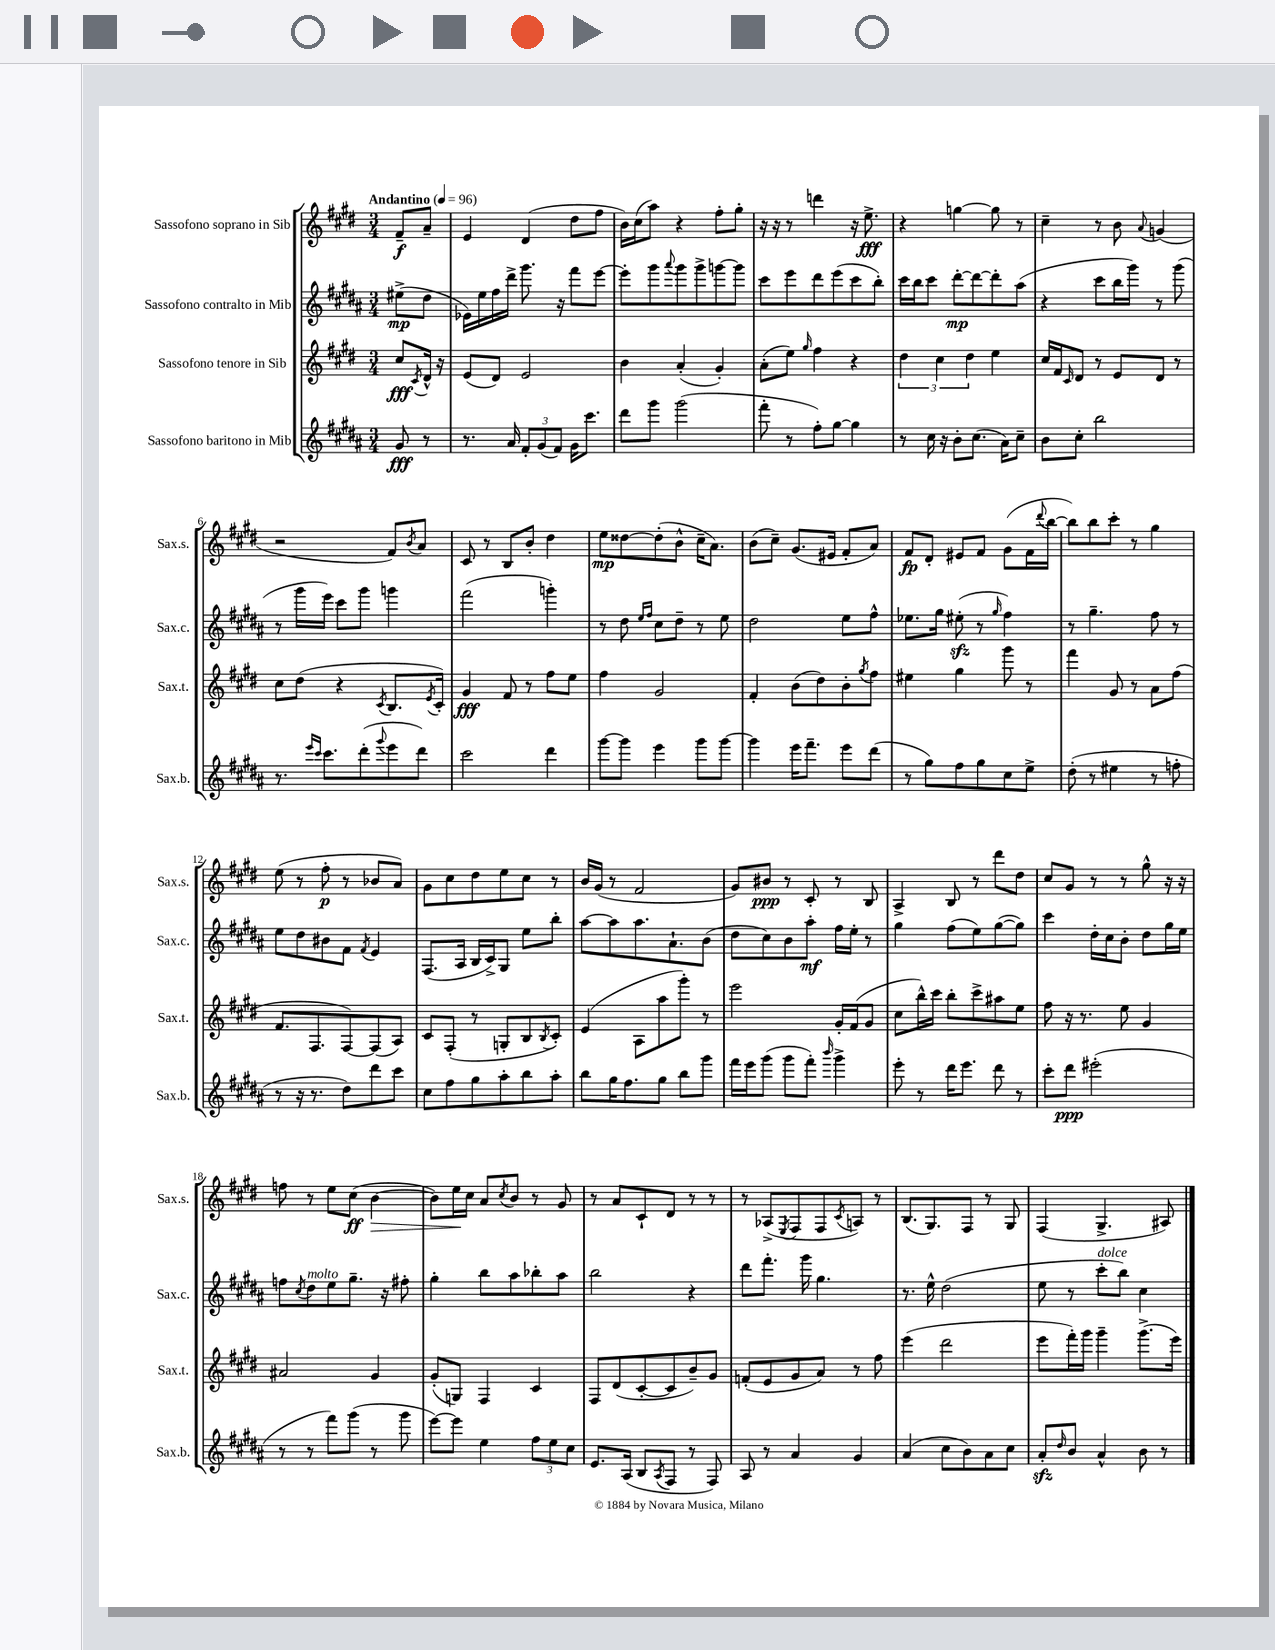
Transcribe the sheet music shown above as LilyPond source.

<<
\new StaffGroup <<
\new Staff = "s0" \with { instrumentName = "Sassofono soprano in Sib" shortInstrumentName = "Sax.s." } {
    \clef treble \key e \major \numericTimeSignature \time 3/4 \partial 4 \tempo "Andantino" 4 = 96
    fis'8--\f a'8-- |
    e'4 dis'4( dis''8 fis''8 |
    b'16) cis''16( a''8) r4 fis''8-. gis''8-. |
    r16 r16 r8 d'''4 r16 e''8.->\fff |
    r4 g''4~ g''8 r8 |
    cis''4-- r8 b'8 \appoggiatura { a'8 } g'4( |
    r2 fis'8) \acciaccatura { b'8 } a'8 |
    cis'8 r8 b8 b'8-. dis''4 |
    e''8\mp disis''8~ disis''8-.( b'8-^ cis''16-- a'8.) |
    b'8( cis''8--) gis'8.( eis'16 fis'8-. a'8) |
    fis'8\fp dis'8-. eis'8 fis'8 gis'8( fis'16 \appoggiatura { dis'''8 } b''16~ |
    b''8) b''8 cis'''8-. r8 gis''4 |
    e''8( r8 fis''8-.\p r8 bes'8 a'8) |
    gis'8 cis''8 dis''8 e''8 cis''8 r8 |
    b'16 gis'16( r8 fis'2 |
    gis'8) bis'8\ppp r8 cis'8-. r8 b8 |
    a4-> b8 r8 dis'''8 dis''8 |
    cis''8 gis'8 r8 r8 gis''8-^ r16 r16 |
    f''8 r8 e''8 cis''8\ff( b'4~\> |
    b'8) e''16\! cis''16 a'8 \acciaccatura { cis''8 } b'8 r8 gis'8 |
    r8 a'8 cis'8-! dis'8 r8 r8 |
    r8 aes8->( \acciaccatura { e8 } fis8 fis8 \acciaccatura { cis'8 } a8) r8 |
    b8.( gis8.) fis8 r8 gis8 |
    fis4( gis4.-> ais8) \bar "|." |
}
\new Staff = "s1" \with { instrumentName = "Sassofono contralto in Mib" shortInstrumentName = "Sax.c." } {
    \clef treble \key b \major \numericTimeSignature \time 3/4 \partial 4
    eis''8->\mp( dis''8 |
    ees'16) e''16 fis''16 dis'''16-> gis'''8. r16 fis'''8 e'''8~ |
    e'''8-. gis'''8 \appoggiatura { ais'''8 } gis'''8 gis'''8-> g'''8~ g'''8 |
    cis'''8 e'''8 dis'''8 e'''8( cis'''8 b''8-.) |
    cis'''16 b''16 cis'''8 dis'''8~-.\mp dis'''8~ dis'''8-. ais''8( |
    r4 cis'''8 b''16 gis'''16) r8 gis'''8( |
    r8 gis'''16 e'''16) cis'''8 gis'''8 g'''4 |
    fis'''2( g'''4-.) |
    r8 dis''8 \grace { e''16 fis''16 } cis''8 dis''8-- r8 e''8 |
    dis''2 e''8 fis''8-^ |
    ees''8. gis''16 eis''8-.\sfz( r8 \grace { gis''16 } fis''4) |
    r8 gis''4.-- fis''8 r8 |
    e''8 dis''8 bis'8 fis'8 \acciaccatura { fis'8 } e'4 |
    fis8.( ais16 b16 cis'16->) gis8 e''8 b''8-. |
    ais''8~ ais''8 ais''8. ais'8.-! b'8( |
    dis''8 cis''8) b'8 ais''8-.\mf fis''16 e''16-. r8 |
    gis''4 fis''8( e''8) gis''8~( gis''8) |
    cis'''4 dis''16-. cis''16 b'8-. dis''8 gis''16 e''16 |
    f''8 \acciaccatura { cis''8 } dis''8^\markup { \italic "molto" } e''8 gis''8.-- r16 fis''8-. |
    gis''4-. b''8 ais''8 bes''8-. ais''8 |
    b''2 r4 |
    dis'''8 fis'''8.-. gis'''16 gis''4. |
    r8. e''16-^ dis''2( |
    e''8 r8 cis'''8-.^\markup { \italic "dolce" } b''8) cis''4 \bar "|." |
}
\new Staff = "s2" \with { instrumentName = "Sassofono tenore in Sib" shortInstrumentName = "Sax.t." } {
    \clef treble \key e \major \numericTimeSignature \time 3/4 \partial 4
    cis''8\fff \acciaccatura { cis'8 } dis'16-^ r16 |
    e'8( dis'8) e'2 |
    b'4 a'4-.( gis'4-.) |
    a'8-.( e''8) \grace { gis''16 } fis''4 r4 |
    \tuplet 3/2 { dis''4 cis''4 dis''4 } e''4 |
    cis''16 fis'16 \grace { cis'16 } dis'8 r8 e'8 dis'8 r8 |
    cis''8 dis''8( r4 \acciaccatura { cis'8 } b8. \acciaccatura { e'8 } cis'16-.) |
    gis'4\fff fis'8 r8 fis''8 e''8 |
    fis''4 gis'2 |
    fis'4-. b'8( dis''8) b'8-. \acciaccatura { gis''8 } fis''8 |
    eis''4 gis''4 gis'''8 r8 |
    fis'''4 gis'8 r8 a'8 fis''8( |
    fis'8. fis8. fis8~) fis8( a8) |
    cis'8 fis8-.( r8 g8-. b8 \acciaccatura { b8 } cis'8-.) |
    e'4( a8 a''8 gis'''8-.) r8 |
    e'''2 gis'16-. fis'16( gis'8 |
    cis''8 b''16-^) cis'''16 b''8-. cis'''8-> ais''8 e''8 |
    fis''8 r16 r8. e''8 gis'4 |
    ais'2 gis'4 |
    gis'8-.( g8) fis4 cis'4 |
    fis8 dis'8( cis'8~-. cis'8 b'8--) gis'8 |
    f'8-.( e'8 gis'8 a'8) r8 fis''8 |
    e'''4( dis'''2 |
    e'''8 fis'''16-.) gis'''16 gis'''4-- gis'''8.->( e'''16) \bar "|." |
}
\new Staff = "s3" \with { instrumentName = "Sassofono baritono in Mib" shortInstrumentName = "Sax.b." } {
    \clef treble \key b \major \numericTimeSignature \time 3/4 \partial 4
    gis'8\fff r8 |
    r8. ais'16 \tuplet 3/2 { fis'8-. gis'8( fis'8) } gis'16 cis'''8. |
    dis'''8 gis'''8 gis'''2( |
    fis'''8-. r8 fis''8-.) gis''8~ gis''4 |
    r8 cis''16 r16 b'8-. cis''8.( ais'16) cis''8-- |
    b'8 cis''8-. b''2 |
    r8. \grace { e'''16 cis'''16 } cis'''8. dis'''8-.( \appoggiatura { gis'''8 } e'''8 dis'''8) |
    cis'''2 dis'''4 |
    gis'''8~ gis'''8 e'''4 gis'''8 gis'''8~ |
    gis'''4 e'''16 fis'''8.-- e'''8 dis'''8( |
    r8 gis''8) fis''8 gis''8 cis''8 e''8-> |
    dis''8-.( r8 eis''4 r8 f''8-. |
    r8 r16 r8. dis''8) dis'''8 cis'''8 |
    cis''8 fis''8 gis''8 ais''8-. b''8 ais''8-. |
    b''8 gis''16 fis''8. gis''8 b''8 gis'''8 |
    fis'''16 e'''16 gis'''8( gis'''8 fis'''8-.) \grace { b'''16 } gis'''4-> |
    e'''8-. r8 dis'''16 e'''8. dis'''8 r8 |
    cis'''8-. dis'''8\ppp eis'''2-.( |
    r8 r8 fis'''8) gis'''8( r8 gis'''8 |
    e'''8~) e'''8 e''4 \tuplet 3/2 { fis''8 e''8 cis''8 } |
    e'8. ais16( b8 \acciaccatura { ais8 } fis8 r8 fis8) |
    ais8 r8 ais'4 gis'4 |
    ais'4( cis''8 b'8) ais'8 cis''8 |
    ais'8-.\sfz \grace { dis''16 } b'8 ais'4-^ b'8 r8 \bar "|." |
}
>>
>>
